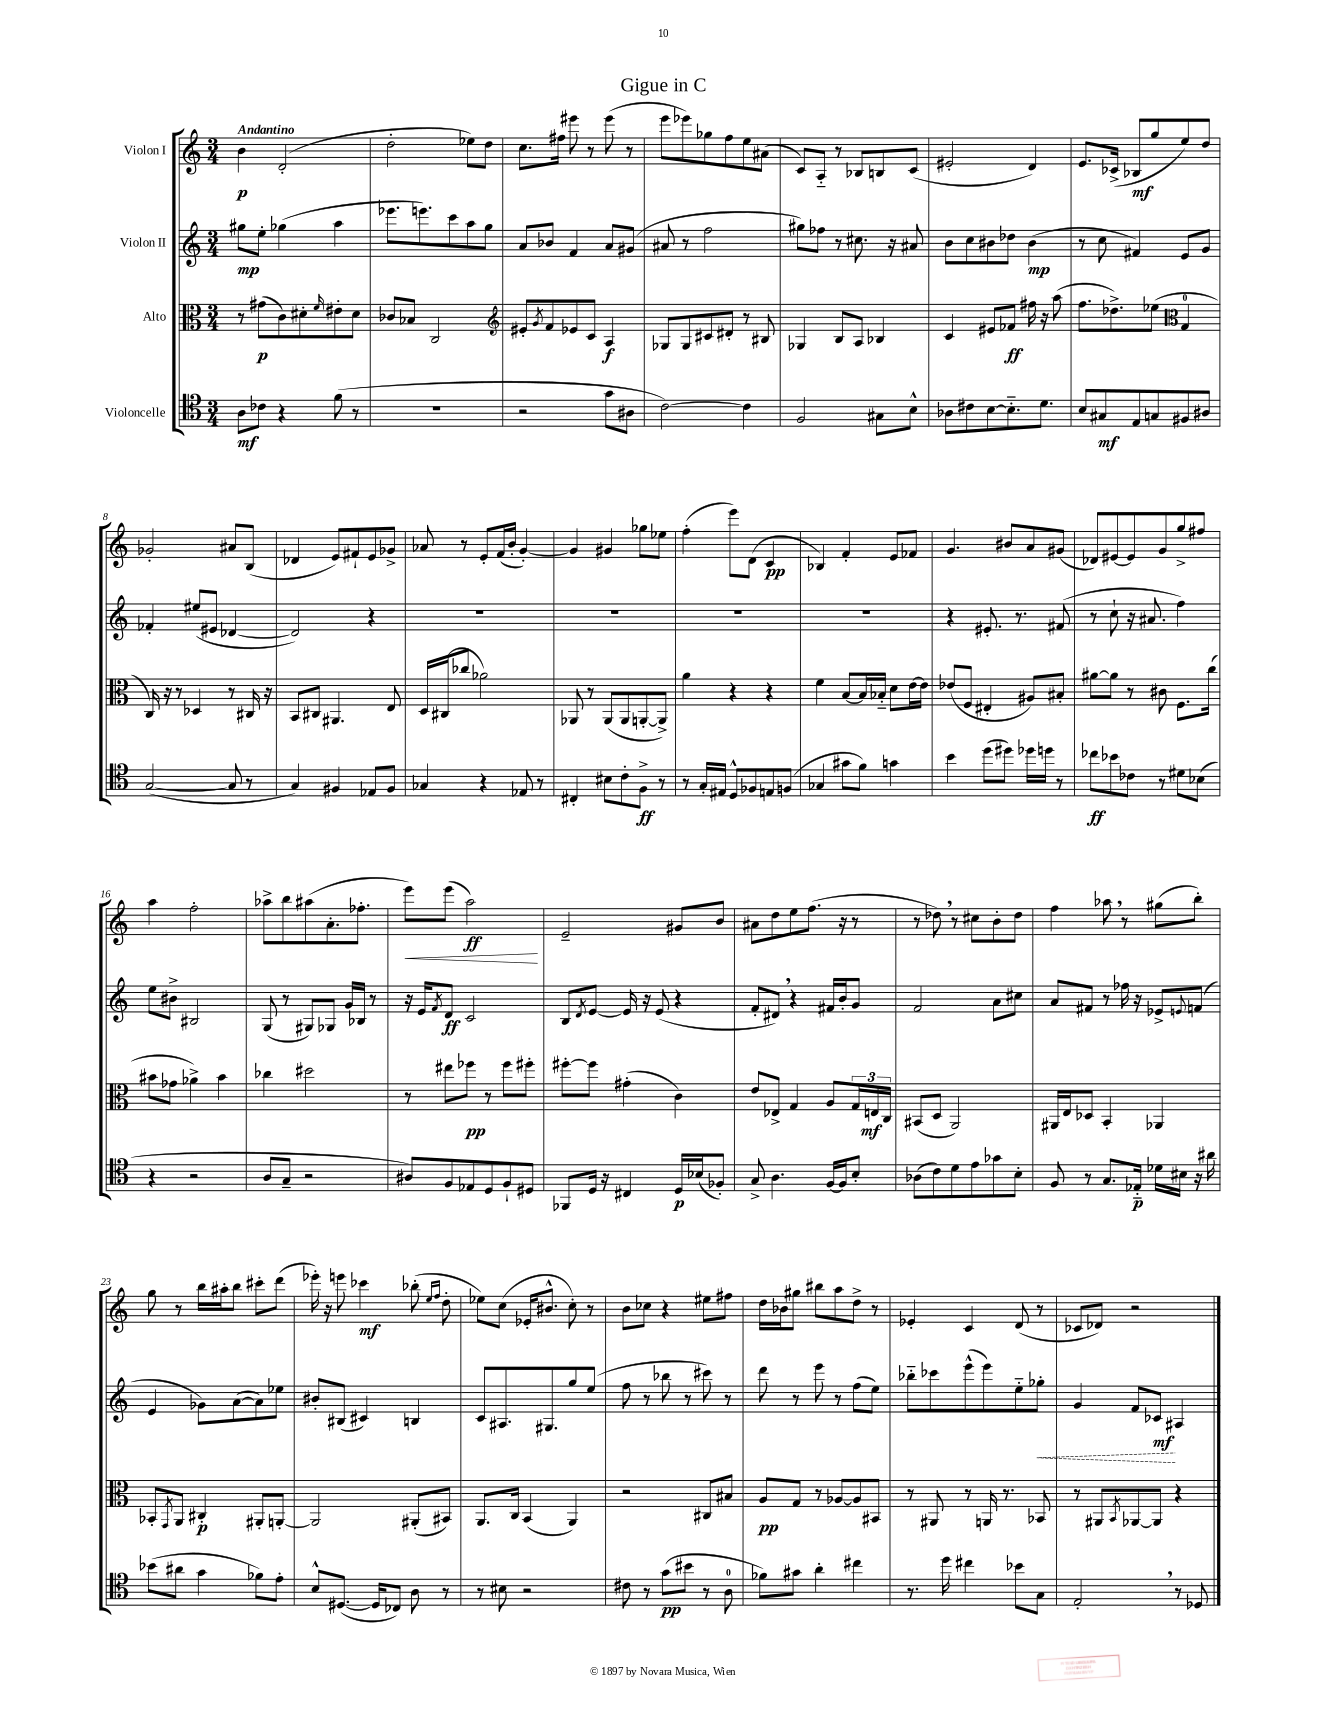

**kern	**kern	**kern	**kern
*staff4	*staff3	*staff2	*staff1
*clefC4	*clefC3	*clefG2	*clefG2
*k[]	*k[]	*k[]	*k[]
*M3/4	*M3/4	*M3/4	*M3/4
8A	8r	8gg#	4b
8c-	(8g#	8ee'	.
4r	8c)	(4gg-	(2d'
.	8d#'	.	.
.	16qqf	.	.
(8f	8e#'	4aa	.
8r	8d#	.	.
=	=	=	=
2.r	8c-	8.eee-	2dd'
.	8B-	.	.
.	.	8.eee)	.
.	2C	.	.
.	.	8ccc	.
.	.	8aa	8ee-)
.	.	8gg	8dd
=	=	=	=
*	*clefG2	*	*
2r	8e#'	8a	8.cc
.	8qg	.	.
.	8f	8b-	.
.	.	.	16ff#
.	8e-	4f	8eee#
.	8c	.	8r
8g	4A	8a	(8eee#
8A#	.	(8g#	8r
=	=	=	=
[2c)	8G-	8a#	8eee
.	8G-	8r	8eee-)
.	8c#	2ff	8gg-
.	8d#'	.	8ff
4c]	8r	.	8ee
.	8B#	.	(8a#
=	=	=	=
2F	4G-	8gg#)	8c)
.	.	8ff-	8A'~
.	8B	8r	8r
.	8A	8.cc#	8B-
8G#	4B-	.	8B
.	.	16r	.
8B^^	.	8a#	(8c
=	=	=	=
8A-	4c	8b	2e#'
8c#	.	8cc	.
[8B	8e#	8b#	.
8.B'~]	8f-	8dd-	.
.	16ff#	(4b#	4d)
8.d	16r	.	.
.	(8aa	.	.
=	=	=	=
8B	8.ff	8r	8.e
8G#	.	8cc	.
.	8.dd-^)	.	(16c-^
8E	.	4f#)	8B-
8G	(8ee-	.	8gg
*	*clefC3	*	*
8F#	4G	8e	8ee)
8A#	.	8g	8dd
=	=	=	=
([2G	16C)	4f-'	2g-'
.	16r	.	.
.	8r	.	.
.	4D-	(8ee#	.
.	.	8e#	.
8G]	8r	[4d-	8a#
8r	16C#	.	(8B
.	16r	.	.
=	=	=	=
4G)	8BB	2d-])	4d-
.	8C#	.	.
4F#	4.AA#	.	8e)
.	.	.	8f#`
8E-	.	4r	8e
8F#	8E	.	8g-^
=	=	=	=
4G-	16D	2.r	8a-
.	(16C#	.	.
.	8cc-	.	8r
4r	2a-)	.	8e'
.	.	.	(16f
.	.	.	16b'
8E-	.	.	[4g')
8r	.	.	.
=	=	=	=
4C#'	8AA-	2.r	4g]
.	8r	.	.
8B#	(8AA-	.	4g#
8c'	8AA-	.	.
8F^	[8AA'	.	8gg-
8r	8AA^])	.	8ee-
=	=	=	=
8r	4a	2.r	(4ff'
16G'	.	.	.
16E#	.	.	.
8D^^	4r	.	8eee)
8F-	.	.	(8d
8E	4r	.	4c
(8F	.	.	.
=	=	=	=
4G-	4f	2.r	4B-)
8g#	[8B	.	4f'
8f)	16B]	.	.
.	16B-'~	.	.
4g	8d	.	8e
.	[16e	.	8f-
.	16e]	.	.
=	=	=	=
4b	(8e-	4r	4.g
.	8F	.	.
(8dd	4E#'	8.e#'	.
8dd#)	.	.	8b#
.	.	8.r	.
16dd-	8A#)	.	8a
16dd	.	.	.
8r	8B#'	(8f#	(8g#
=	=	=	=
8cc-	[8a#	8r	8d-)
8b-	8a#]	8cc`	[8e#
8c-	8r	16r	8e#]
.	.	8.a#	.
8r	8c#	.	8g
8d#	8.F	4ff)	8gg^
(8B-	.	.	8ff#
.	(16cc	.	.
=	=	=	=
4r	8b#	8ee	4aa
.	8g-	8b#^	.
2r	4a-^)	2B#	2ff'
.	4b#	.	.
=	=	=	=
8A	4cc-	(8G	8aa-^
8G~	.	8r	8bb
2r	2dd#	8G#)	(8aa#
.	.	8G-	8.a'
.	.	16g	.
.	.	16B-	8.ff-'
.	.	8r	.
=	=	=	=
8A#)	8r	16r	8eee)
.	.	16e	.
.	.	8qf	.
8F	8ee#	8d	(8eee
8E-	8ff-	2c	2aa)
8D	8r	.	.
8F`	8ff-	.	.
8D#	8ff#'	.	.
=	=	=	=
8FF-	[8ff#'	8B	2e~
.	.	8qd	.
16D	8ff#]	[8e	.
16r	.	.	.
4C#	(4g#'	16e]	.
.	.	16r	.
.	.	(8e	.
16D	4c)	4r	8g#
(16B-	.	.	.
8F-')	.	.	8b
=	=	=	=
8G^	8e	8f'	8a#
4.A	8E-^	8d#)	8dd
.	4G	4r	8ee
.	.	.	(8.ff
[16F	8A	16f#	.
16F]	.	16b'	16r
8B'	24G	8g	8r
.	24E	.	.
.	24C	.	.
=	=	=	=
(8A-	(8BB#	2f	8r
8c)	8D	.	8dd-)
8d	2AA)	.	8r
8e	.	.	8cc#
8g-	.	8a	8b'
8B'	.	8cc#	8dd-
=	=	=	=
8F	16AA#	8a	4ff
.	16E	.	.
8r	8D-	8f#	.
8.G	4BB'	8r	8aa-
.	.	16ff-	8r
16E-'~	.	16r	.
16d-	4AA-	8e-^	(8gg#
16B#	.	.	.
.	.	8qqe	.
16r	.	(8f	8bb')
16a#	.	.	.
=	=	=	=
(8b-	8BB-'	4e	8gg
.	8qGG	.	.
8a#	8AA	.	8r
4g	4C#'	8g-)	16bb
.	.	.	16aa#'
.	.	([8a	8bb
8f-)	8AA#'	8a])	8ccc#'
8e'	[8AA'	8ee-	(8ddd
=	=	=	=
8B^^	2AA]	8b#'	16eee-')
.	.	.	16r
([8.D#	.	(8B#	8eee
.	.	4c#)	4ccc-
16D#]	.	.	.
8C-)	.	.	.
8A	(8AA#'	4B	(8bb-'
.	.	.	16qqee
.	.	.	16qqff
8r	8BB#)	.	8dd'
=	=	=	=
8r	8.AA	8c	8ee-)
8B#	.	8.A#	(8cc
.	16C	.	.
2r	(4BB	.	16e-'
.	.	8.G#	8.b#^^
.	4AA)	8gg	8cc')
.	.	(8ee	8r
=	=	=	=
8c#	2r	8ff	8b
8r	.	8r	8cc-
(8g	.	8bb-	4r
8b#	.	8r	.
8r	8C#	8ccc#)	8ee#
8A	8B#	8r	8ff#
=	=	=	=
8f-)	8A	8ddd	16dd
.	.	.	16b-
8g#	8G	8r	8gg#
4a'	8r	8eee	8bb#
.	[8A-	8r	8aa
4cc#	8A-]	(8ff	8dd^
.	8BB#	8ee)	8r
=	=	=	=
8.r	8r	8bb-'~	4e-'
.	8AA#	8ccc-	.
16dd	.	.	.
4cc#	8r	(8eee^^	4c
.	16AA	8eee)	.
.	8.r	.	.
8b-	.	8ee'~	(8d
8G	8BB-	8gg-'	8r
=	=	=	=
2E'	8r	4g	8c-
.	8AA#	.	8d-)
.	8qBB	.	.
.	[8AA-	8f	2r
.	8AA-]	8c-	.
8r	4r	4A#	.
8D-	.	.	.
==	==	==	==
*-	*-	*-	*-
